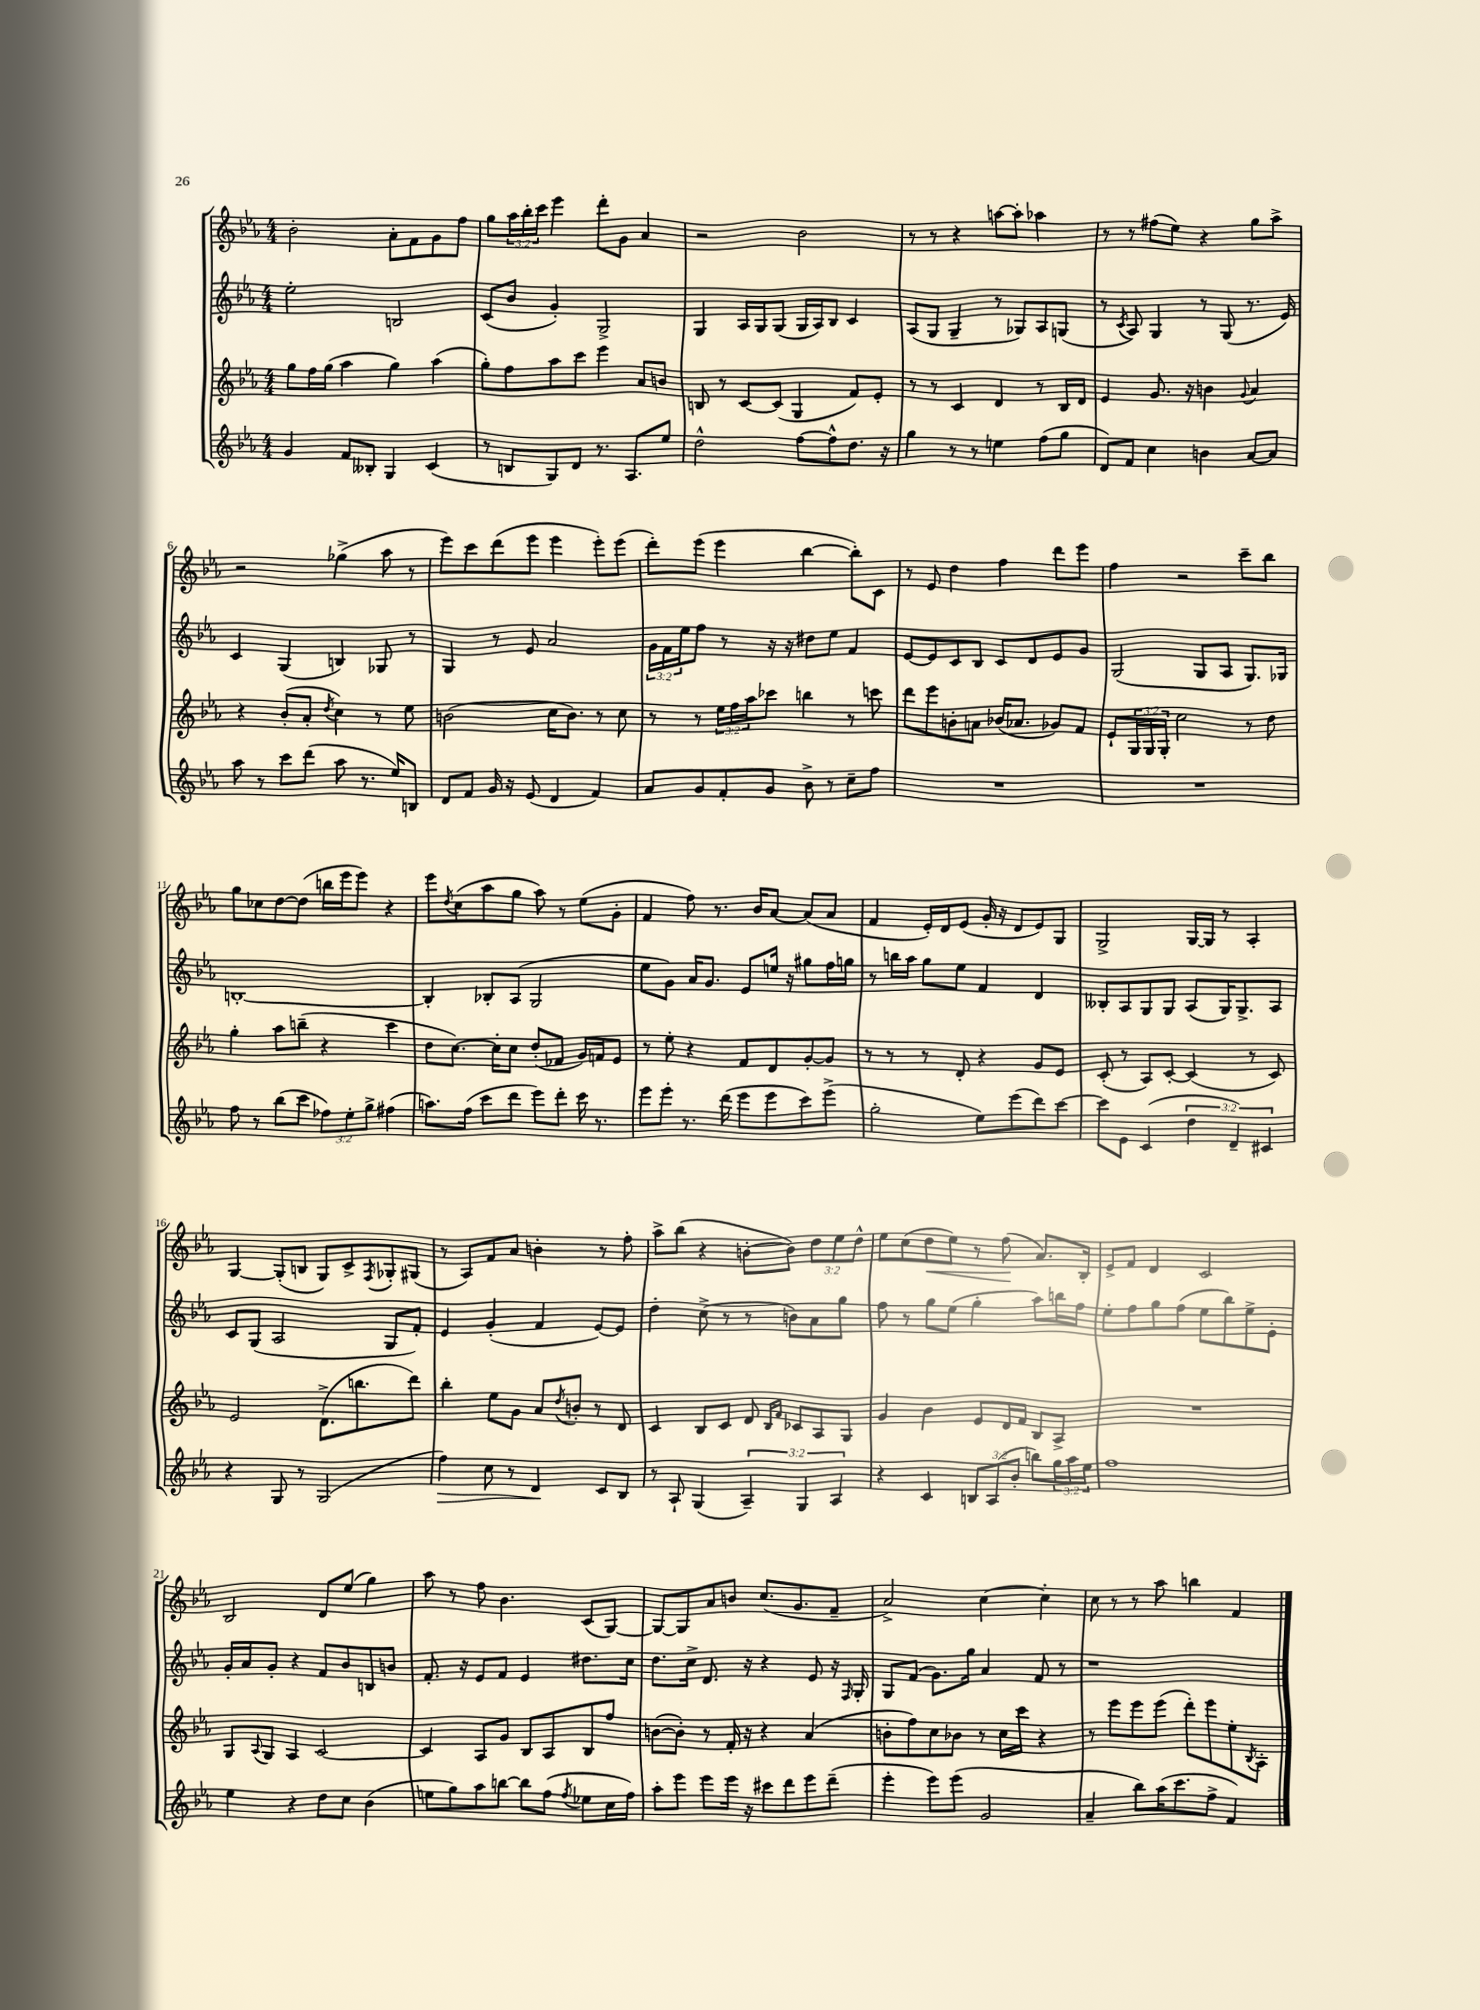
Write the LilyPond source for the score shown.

<<
\new StaffGroup <<
\new Staff = "s0" {
    \clef treble \key ees \major \numericTimeSignature \time 4/4 \override Staff.TupletNumber.text = #tuplet-number::calc-fraction-text
    bes'2-. aes'8-. f'8 g'8 f''8 |
    g''8 \tuplet 3/2 { aes''16 bes''16-. c'''16 } ees'''4 d'''8-. g'8 aes'4 |
    r2 bes'2 |
    r8 r8 r4 a''8~ a''8-. aes''4 |
    r8 r8 fis''8( ees''8) r4 g''8 aes''8-> |
    r2 ges''4->( aes''8 r8 |
    ees'''8) c'''8 d'''8( ees'''8 ees'''4 ees'''8-.) ees'''8( |
    d'''8-.) ees'''8( ees'''4 bes''4~ bes''8-.) c'8 |
    r8 ees'8 d''4 f''4 d'''8 ees'''8 |
    f''4 r2 c'''8-- bes''8 |
    g''8 ces''8 d''8~ d''8( b''16 ees'''16 ees'''8) r4 |
    ees'''8 \acciaccatura { d''8 } c''8( aes''8 g''8 aes''8) r8 ees''8( g'8-. |
    f'4 f''8) r8. bes'16 aes'8~ aes'8( aes'8 |
    f'4 ees'16-.) d'16 ees'8( g'16-. r16 d'8 ees'8) g8 |
    g2-> g16~ g16 r8 aes4-. |
    g4~ g8-.( b8 g8) c'8-> \acciaccatura { f8 } ges8-. gis8( |
    r8 aes8) f'8 aes'8 b'4-. r8 f''8-. |
    aes''8-> bes''8( r4 b'8~-. b'8) \tuplet 3/2 { d''8 ees''8 d''8-^ } |
    ees''8 c''8( d''8\< ees''8) r8 f''8\!( aes'8.) bes16-. |
    ees'8-> f'8 d'4 c'2 |
    bes2 d'8 ees''8( g''4) |
    aes''8 r8 f''8 bes'4. c'8( g8~) |
    g8~ g8 aes'8 b'8 c''8.( g'8. f'8-- |
    aes'2->) c''4~ c''4-. |
    c''8 r8 r8 aes''8 b''4 f'4 \bar "|." |
}
\new Staff = "s1" {
    \clef treble \key ees \major \numericTimeSignature \time 4/4 \override Staff.TupletNumber.text = #tuplet-number::calc-fraction-text
    ees''2-. b2 |
    c'8( bes'8 g'4-.) g2-> |
    g4 aes16 g16 g8( g16 aes16) bes8 c'4 |
    aes8( g8 g4-- r8 ges8) aes8 g8( |
    r8 \acciaccatura { c'8 } aes8) g4 r8 g8( r8. ees'16) |
    c'4 g4( b4) ges8 r8 |
    g4 r8 ees'8 aes'2 |
    \tuplet 3/2 { g'16 f'16 ees''16 } f''8 r8 r16 r16 dis''8 ees''8 f'4 |
    ees'8~ ees'8 c'8 bes8 c'8 d'8 ees'8 g'8 |
    g2( g8 aes8 g8.) ges16 |
    b1~-. |
    b4-. bes8-. aes8( g2 |
    ees''8 g'8) aes'16 g'8. ees'8 e''16 r16 gis''8 f''16 g''16 |
    r8 b''16 aes''16 g''8 ees''8 f'4 d'4 |
    beses8-. aes8 g8 g8 aes8( g16) g8.-> aes8 |
    c'8 g8( aes2 g8 f'8-.) |
    ees'4 g'4-.( f'4 ees'8~) ees'8 |
    d''4-. c''8->( r8 r8 b'8) aes'8 g''8 |
    f''8 r8 g''8 ees''8( g''4-. aes''8) b''16 f''16 |
    ees''8-. f''8 g''8 f''8( ees''8 bes''8) ees''8-> ees'8-. |
    g'16-. aes'16 g'8-. r4 f'8 bes'8 b8 b'8 |
    f'8.-. r16 ees'8 f'8 ees'4 dis''8. c''16 |
    d''8. c''16-> d'8. r16 r4 ees'8 r16 \grace { f16 } g16-. |
    g8 f'8( g'8.) g''16 aes'4 f'8 r8 |
    r1 \bar "|." |
}
\new Staff = "s2" {
    \clef treble \key ees \major \numericTimeSignature \time 4/4 \override Staff.TupletNumber.text = #tuplet-number::calc-fraction-text
    g''8 f''16 g''16( aes''4 g''4) aes''4( |
    g''8-.) f''8 aes''8 c'''8 ees'''4 aes'8 b'8 |
    b8 r8 c'8~ c'8( g4 f'8) ees'8-. |
    r8 r8 c'4 d'4 r8 bes16 d'16 |
    ees'4 g'8. r16 b'4 \appoggiatura { g'8 } aes'4 |
    r4 bes'8-.( aes'8-. \acciaccatura { d''8 } c''4) r8 ees''8 |
    b'2( c''16 b'8.) r8 c''8 |
    r8 r8 \tuplet 3/2 { ees''16 f''16 aes''16 } ces'''8 b''4 r8 c'''8 |
    d'''8 ees'''8 b'8-. a'8 bes'16( aes'8. ges'8) f'8 |
    ees'8-! \tuplet 3/2 { g16 g16 g16-. } c''2 r8 d''8 |
    g''4-. aes''8 b''8--( r4 c'''4 |
    d''8 c''8.~) c''16-. c''8 d''8-.( fes'8 g'16) f'16 ees'8 |
    r8 ees''8-. r4 f'8 d'8 g'8~-. g'8 |
    r8 r8 r8 d'8-. r4 g'8 ees'8 |
    c'8-.( r8 aes8) c'8~-. c'4( r8 c'8) |
    ees'2 d'8.->( b''8. d'''8) |
    bes''4-. ees''8 g'8 aes'8 \acciaccatura { d''8 } b'8-. r8 d'8 |
    c'4 bes8 c'8 d'8 \grace { bes16 f'16 } ces'8 aes8 g8 |
    g'4 bes'4 ees'8 d'16 f'16 bes8 aes8-> |
    R1 |
    g8 \appoggiatura { aes8 } g8 aes4 c'2~ |
    c'4 aes8 g'8 bes8 aes8 bes8 f''8 |
    b'8~( b'8-.) r8 f'16-. r16 r4 aes'4( |
    b'8-. f''8) c''8 bes'8 r8 c''16 c'''16 r4 |
    r8 ees'''8 ees'''8 ees'''8( d'''8-.) ees'''8 ees''8-. \acciaccatura { bes8 } aes8-. \bar "|." |
}
\new Staff = "s3" {
    \clef treble \key ees \major \numericTimeSignature \time 4/4 \override Staff.TupletNumber.text = #tuplet-number::calc-fraction-text
    g'4 f'8 beses8-. g4 c'4( |
    r8 b8 g8) d'8 r8. aes8. ees''8 |
    d''2-^ f''8~ f''8-^ d''8. r16 |
    g''4 r8 r8 e''4 f''8( g''8 |
    d'8) f'8 c''4 b'4 aes'8~ aes'8 |
    aes''8 r8 c'''8 d'''8( aes''8 r8. ees''16) b8 |
    d'8 f'8 g'16 r16 ees'8( d'4 f'4) |
    aes'8 g'8 f'8-. g'8 bes'8-> r8 c''8-- f''8 |
    R1 |
    R1 |
    f''8 r8 bes''8( c'''8 \tuplet 3/2 { fes''8) ees''8-. g''8-> } fis''4( |
    a''8.) f''16( c'''8 d'''8 ees'''8) d'''8-. c'''16 r8. |
    ees'''8 ees'''8-. r8. d'''16( ees'''8 ees'''8 c'''8) ees'''8->( |
    g''2-. ees''8) ees'''8( d'''8) c'''8~ |
    c'''8 ees'8 c'4( \tuplet 3/2 { d''4 d'4--) cis'4 } |
    r4 g8 r8 g2( |
    f''4\>) c''8 r8 d'4\! c'8 bes8 |
    r8 aes8-! g4( \tuplet 3/2 { aes4--) g4 aes4 } |
    r4 c'4 \tuplet 3/2 { b8 aes8( bes'8-. } b''8) \tuplet 3/2 { g''16 aes''16 ees''16 } |
    f''1 |
    ees''4 r4 d''8 c''8 bes'4( |
    e''8 g''8) aes''8 b''8~ b''8 f''8( \acciaccatura { f''8 } ees''8 c''16 f''16) |
    aes''8-. ees'''8 ees'''8 ees'''16 r16 cis'''8 d'''8 ees'''8 d'''8--( |
    ees'''4-. ees'''8) ees'''8( g'2 |
    aes'4-- bes''8) aes''16( c'''8. f''8-> f'4) \bar "|." |
}
>>
>>
